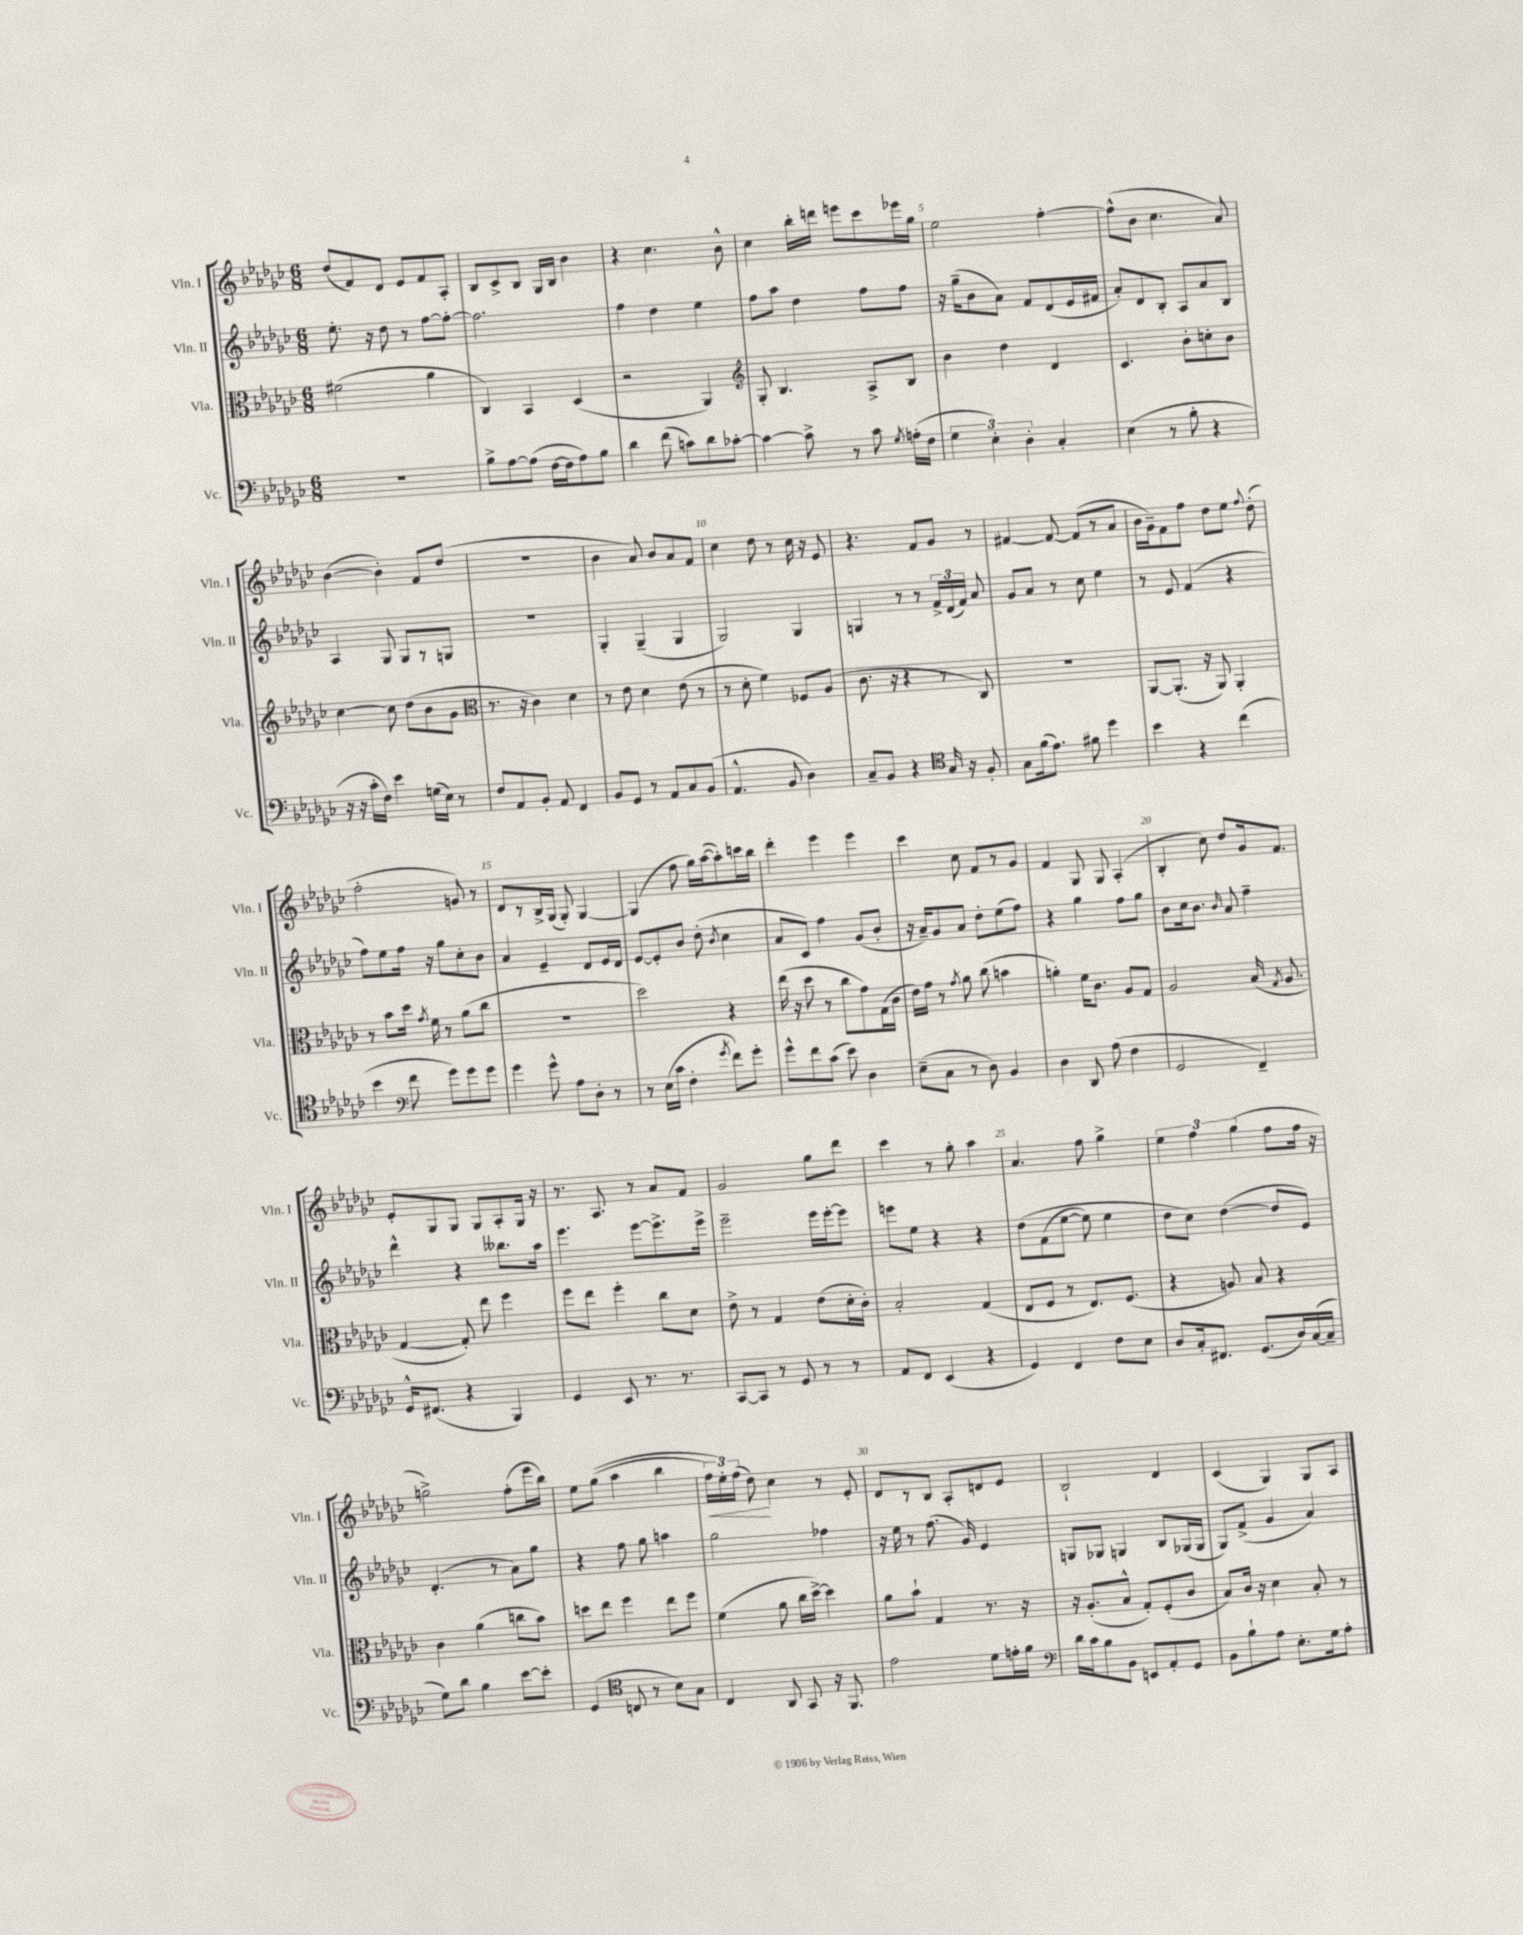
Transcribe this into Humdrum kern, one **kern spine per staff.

**kern	**kern	**kern	**kern
*staff4	*staff3	*staff2	*staff1
*clefF4	*clefC3	*clefG2	*clefG2
*k[b-e-a-d-g-c-]	*k[b-e-a-d-g-c-]	*k[b-e-a-d-g-c-]	*k[b-e-a-d-g-c-]
*M6/8	*M6/8	*M6/8	*M6/8
2.r	(2f#	8.ee-'	(8dd-
.	.	.	8f)
.	.	16r	.
.	.	8dd-	8d-
.	.	8r	8e-
.	4a-	[8ff	8f
.	.	8ff'_	8A-'
=	=	=	=
8B-^	4C-)	2.ff]	8B-
[8A-	.	.	8c-^
(8A-]	4BB-	.	8B-
[16F	.	.	16G-
16F]	.	.	16B-
8A-)	(4D-	.	4b-
8B-	.	.	.
=	=	=	=
4d-	2r	4ff	4r
(8f	.	4dd-	4.cc-
8c)	.	.	.
8d-	4AA-)	4ee-	.
[8c-'	.	.	8b-^^
=	=	=	=
*	*clefG2	*	*
4c-_	8G-'	8ff	4cc-
.	4.B-	8aa-	.
8c-^]	.	4dd-	16bb-'
.	.	.	16ddd
8r	.	.	8eee
8c-	8A-^	8ff	8ccc-
8qG-	.	.	.
(16A'	8B-	8ff	16eee-
16F	.	.	16gg-
=	=	=	=
6G-	4b-	16r	2ee-
.	.	(16gg-~	.
.	.	8b-	.
6E-')	.	.	.
.	4dd-	8a-)	.
6D-'	.	.	.
.	.	8f	.
4C-'	4d-	(8d-	[4ff'
.	.	16e-	.
.	.	16f#	.
=	=	=	=
(4E-	4.c-	8a-')	(8ff^^]
.	.	8d-	8b-
8r	.	8B-'	4.cc-
8B-'	8b-'	8A-	.
4r	8cc'	8a-	.
.	8b-	8B-	8a-)
=	=	=	=
16r	[4cc-	4A-	([4b-
16r	.	.	.
16c-'	.	.	.
16F)	.	.	.
4e-	8cc-]	8G-	4b-'])
.	(8dd-	8G-	.
(16G	8b-	8r	8f
16E-)	.	.	.
8r	8g-	8G	(8dd-
=	=	=	=
*	*clefC3	*	*
8F	8.r	2.r	2.r
8AA-	.	.	.
.	16r	.	.
8BB-'	4c-)	.	.
8AA-	.	.	.
4FF	4d-	.	.
=	=	=	=
8BB-	8r	4G-'	4b-
8GG-	8e-	.	.
8r	4d-	(4G-~	8a-)
8AA-	.	.	8b-
8C-	(8e-	4G-	8a-
(8BB-	8r	.	8f
=	=	=	=
4.AA-^^	8r	2G-)	4cc-
.	8d-'	.	.
.	4f)	.	8dd-
8BB-	.	.	8r
4D-)	8F-	4G-	16cc-
.	.	.	16r
.	(8A-	.	8e-
=	=	=	=
8C-~	8.c-	4G	4.r
8BB-	.	.	.
.	16r	.	.
4r	4r	8r	.
.	.	8r	8f
*clefC4	*	*	*
16G-	8r	24f^	8g-
.	.	(24d-	.
16r	.	.	.
.	.	24f)	.
8F'	8C-)	8a-	8r
=	=	=	=
8G-	2.r	8g-	[4f#
(16f	.	8a-	.
8.e-)	.	.	.
.	.	8r	8f#_
8f#	.	8cc-	(8f#]
4dd-	.	4ee-	8r
.	.	.	8a-
=	=	=	=
4b-	[8AA-	8r	16b-
.	.	.	16g-~)
.	(8.AA-']	8e-	8f
4r	.	(4f	8ff
.	16r	.	.
.	8AA-)	.	8dd-
(4cc-	4AA-'	4r	8ee-
.	.	.	8qqff
.	.	.	(8dd-'
=	=	=	=
4b-	8r	8ff)	2ff'
.	8b-	8ee-	.
*clefF4	*	*	*
8f	16dd-	16ff	.
.	8qg-	.	.
.	16f	16r	.
8g-)	8r	8gg-	.
8g-	(8a-	8cc-'	8g)
8g-	8cc-	8b-	8r
=	=	=	=
4g-	2.r	4a-	8d-
.	.	.	8r
8g-^^	.	4e-~	16B-^
.	.	.	(16G-
8A-	.	.	8G-')
8D-'	.	8d-	[4G-
8r	.	16e-	.
.	.	16d-	.
=	=	=	=
8r	2dd-)	[8e-	(4G-]
(16E-	.	8e-']	.
16c-	.	.	.
4F'	.	8b-	8ff
.	.	(8dd-'	16gg-)
.	.	.	([16aa-
8qg-	.	8qb-	.
8f)	4r	4cc-	8aa-'])
8g-'	.	.	16ccc
.	.	.	16bb-
=	=	=	=
8g-^^	(16ee-	8a-	4ddd-'
.	16r	.	.
8f	8dd-	8c-)	.
(8c-	8r	4ff	4eee-
8e-)	8cc-	.	.
4D-	8g-)	(8g-	4eee-
.	(16G-	8b-'	.
.	16c-	.	.
=	=	=	=
(8E-~	16e-)	16r	4ccc-
.	16g-	16a-~)	.
8C-	8r	8g-	.
.	8qg-	.	.
8r	8a-	8a-	8cc-
8D-)	(8cc-	8dd-'	8f
4BB-	4b	(8ee-	8r
.	.	8ff)	8g-
=	=	=	=
4D-	4a')	4r	4f
8DD-	16f	4gg-	8G-
.	8.c-	.	.
(8A-	.	.	8G-
4F	8A-	8ff	(4A-'
.	8G-	8gg-	.
=	=	=	=
2GG-	2A-	8b-	4B-'
.	.	16cc-	.
.	.	8.b-	.
.	.	.	8cc-)
.	.	16qqb-	.
.	.	8a-	8dd-
4FF~)	(16B-	4ff~	16g-
.	8qG-	.	.
.	8.A-	.	8.f
=	=	=	=
16GG-^^	[4G-	4ddd-^^	8e-'
(8.FF#	.	.	.
.	.	.	8G-
4r	8G-'])	4r	8G-
.	8ee-	.	8G-
4BBB-)	4ff	8.bb--	8A-'
.	.	.	16G-
.	.	16aa-	16r
=	=	=	=
4GG-	8ff	4.eee-	8.r
.	8ee-	.	.
.	.	.	8.A-
8EE-	4ff'	.	.
8.r	.	[8eee-	8r
.	8cc-	8.eee-^]	8a-
8.r	.	.	.
.	8d-	.	8f
.	.	16eee-^	.
=	=	=	=
[8CC-	8e-^	2eee-~	2g-
8CC-]	8r	.	.
8r	4G-	.	.
8GG-	.	.	.
8r	(8e-	16eee-	8gg-
.	.	[16eee-'	.
8r	16d-'	8eee-]	8ddd-
.	16c-')	.	.
=	=	=	=
8AA-	2B-'	8eee	4ccc-
8FF	.	8ee-	.
(4EE-	.	4r	8r
.	.	.	8gg-'
4r	(4G-	4r	4aa-
=	=	=	=
4GG-)	8E-	&(8dd-	4.a-
.	8F	(8f	.
4FF	8r	[8ee-	.
.	8.E-)	8ee-])	8ff
8F	.	4ee-	4gg-^
.	(8.F	.	.
8E-	.	.	.
=	=	=	=
8D-	4r	8dd-	6ee-
16C-'	.	8cc-&)	.
.	.	.	6ff
8.FF#	.	.	.
.	8A)	([4dd-	.
.	.	.	(6gg-
(8.GG-	8B-	.	.
.	4r	8dd-]	8ff
16D-)	.	.	.
([16C-	.	8e-)	16ff
16C-~]	.	.	16r
=	=	=	=
8G-)	4c-	(4.d-'	2gg^)
8d-	.	.	.
4B-	(4a-	.	.
.	.	8r	.
[8e-	8cc	8a-)	(8ff'
8e-']	8b-)	8gg-	16eee-
.	.	.	16bb-)
=	=	=	=
(4GG-	8dd	4r	8ee-
.	8ee-	.	&((8gg-
*clefC4	*	*	*
8C	4ff	8ff	4aa-
8r	.	8gg-	.
8B-)	8ee-	4aa	4bb-
8G-	8ff	.	.
=	=	=	=
4C-	(4f	2gg-	24ff)
.	.	.	24ee-'&)
.	.	.	(24ff
.	.	.	8dd-)
8AA-	8a-	.	4cc-
8GG-	16cc-	.	.
.	[16dd-^)	.	.
16r	4dd-]	4ff-	8r
8.FF	.	.	.
.	.	.	8e-'
=	=	=	=
2e-	8a-	16r	8d-
.	.	16ee-	.
.	8b-`	8r	8r
.	4G-	(8.ff	8B-
.	.	.	8A-'
.	.	16g-)	.
8d-	8.r	4e-	8d
16e'	.	.	8e-
16f	16r	.	.
=	=	=	=
*clefF4	*	*	*
16d-	16r	8G	2B-`
16c-	(8.A-'	.	.
8B-	.	8G-	.
8BB-	8B-^^	4G	.
8EE	8G-')	.	.
8AA-'	(8F'	8B-	4d-
8GG-	8c-	(16G-	.
.	.	16G-	.
=	=	=	=
8BB-	8B-)	8G-)	(4c-
8B-`	16c-	(8f^	.
.	16r	.	.
8A-	4d-	4g-	4G-)
8.E-'	.	.	.
.	8B-'	4a-)	8G-
16G-	.	.	.
8A-'	8r	.	8A-
==	==	==	==
*-	*-	*-	*-
